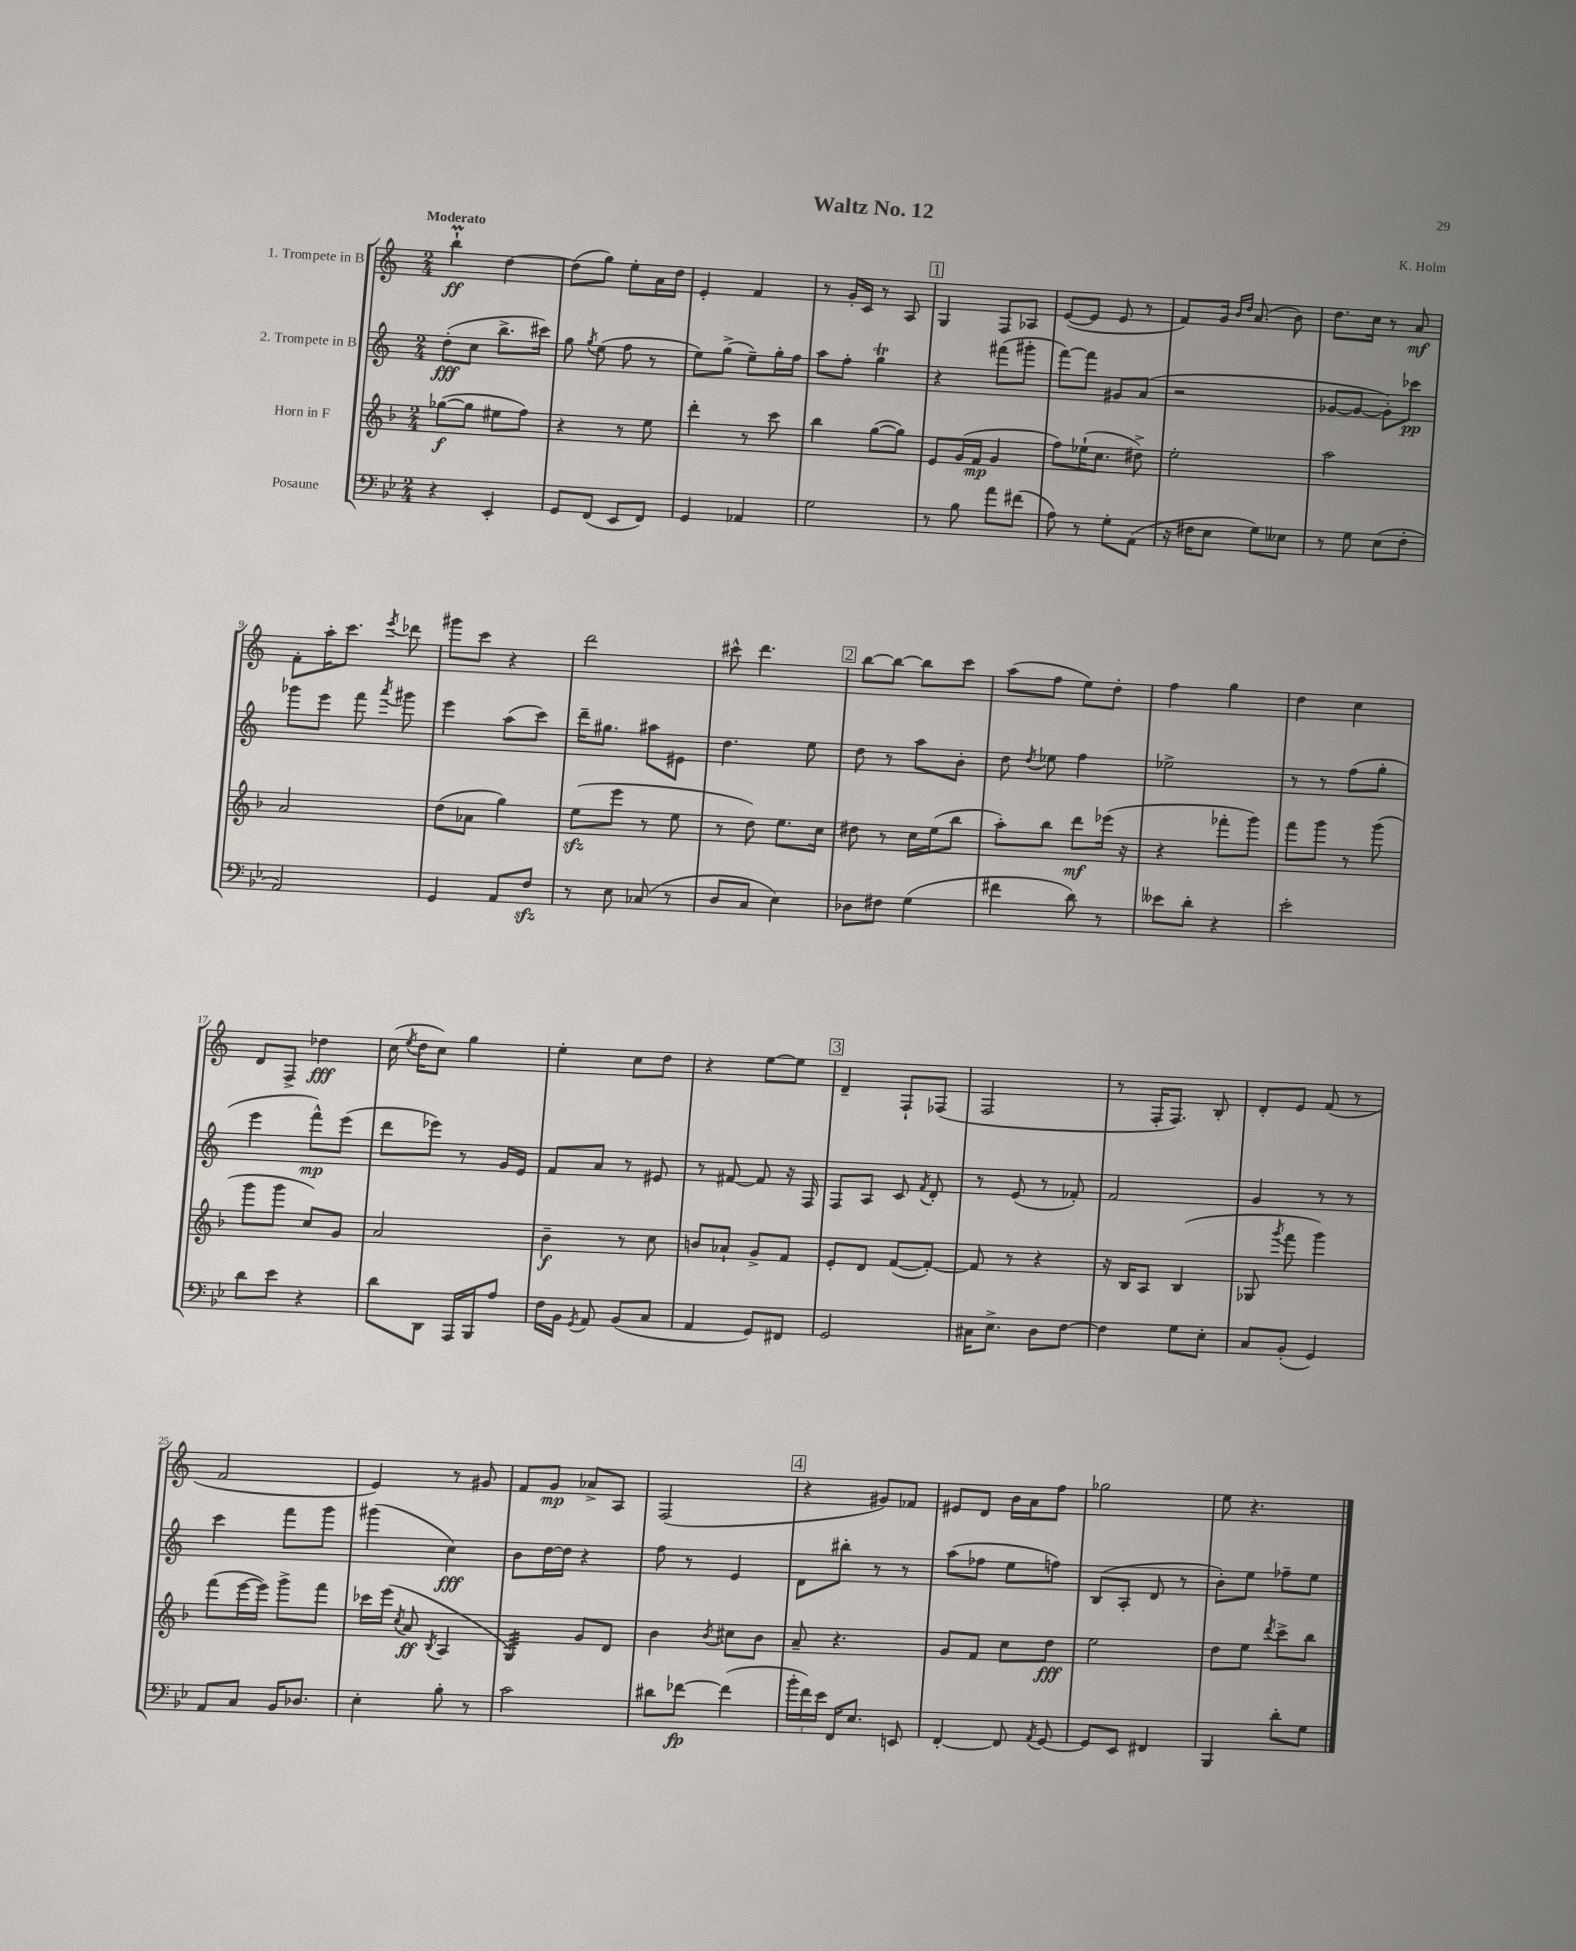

**kern	**kern	**kern	**kern
*staff4	*staff3	*staff2	*staff1
*clefF4	*clefG2	*clefG2	*clefG2
*k[b-e-]	*k[b-]	*k[]	*k[]
*M2/4	*M2/4	*M2/4	*M2/4
4r	([8gg-	(8dd'	4bb`
.	8gg-]	8cc	.
4EE-'	8ee#	8.bb^	[4dd
.	8ff)	.	.
.	.	16ccc#)	.
=	=	=	=
8GG	4r	8gg	(8dd]
.	.	8qgg	.
(8FF	.	(8ee	8gg)
8EE-	8r	8ff	8ee'
8FF)	8ee	8r	16a
.	.	.	16dd
=	=	=	=
4GG	4ddd'	8ee)	4e'
.	.	(8gg^	.
4AA-	8r	8ee~)	4f
.	8ccc	16gg'	.
.	.	16ff	.
=	=	=	=
2G	4bb-	8aa	8r
.	.	8ff'	16g'
.	.	.	16c
.	([8gg	4gg	8r
.	8gg])	.	8A
=	=	=	=
8r	8e	4r	4G
8B-	(16g	.	.
.	16f	.	.
8a	4g	(8fff#	8F
(8f#	.	8ggg#'	8A-
=	=	=	=
8A)	8ff)	[8fff)	([8e
8r	(16ee-`	8fff]	8e]
.	8.cc	.	.
8G'	.	8g#	8e
(8AA	8dd#^)	(8a	8r
=	=	=	=
16r	2ee'	2r	8f)
16F#	.	.	.
8E-	.	.	16g
.	.	.	16qqb
.	.	.	16qqdd
.	.	.	(8.a
8G)	.	.	.
8E--	.	.	8b)
=	=	=	=
8r	2aa	[8g-	8.dd
8G	.	8g-_	.
.	.	.	16cc
(8E-	.	8g-'])	8r
8F'	.	8ccc-	8a
=	=	=	=
2AA)	2a	8ggg-	8f'
.	.	8eee	16aa'
.	.	.	8.ccc
.	.	8fff	.
.	.	8qaaa	8qeee
.	.	8ggg#	8ddd-
=	=	=	=
4GG	(8dd	4eee	8ggg#
.	8a-	.	8ccc
8AA	4gg)	(8aa	4r
8F	.	8ccc)	.
=	=	=	=
8r	(8ee	16ddd~	2ddd
.	.	8.gg#	.
8E-	8eee	.	.
(8C-	8r	8aa#	.
8r	8ee	8e#	.
=	=	=	=
8D	8r	4.dd	8ccc#^^
8C	8dd)	.	4.ddd
4E-)	8.ee	.	.
.	.	8ee	.
.	16cc	.	.
=	=	=	=
8D-	8dd#	8dd	[8bb
8F#	8r	8r	8bb_
(4G	16cc	8aa	8bb]
.	(16ee	.	.
.	8bb-	8b'	8ccc
=	=	=	=
4f#	8aa')	8dd	(8aa
.	.	8qdd	.
.	8bb-	8ee-	8ff
8d)	8ddd	4ff	8ee)
8r	(16eee-	.	8dd'
.	16r	.	.
=	=	=	=
8e--	4r	2ee-^	4ff
8d'	.	.	.
4r	8fff-'	.	4gg
.	8ggg)	.	.
=	=	=	=
2e-'	8fff	8r	4dd
.	8ggg	8r	.
.	8r	(8ff	4cc
.	(8ggg	8gg'	.
=	=	=	=
8d	8ggg	4eee	8d
8e-	8ggg	.	8F^
4r	8cc)	8fff^^)	4dd-
.	8g	(8eee	.
=	=	=	=
8d	2a	8ddd	(16cc
.	.	.	8qee
.	.	.	16dd
8DD	.	8eee-)	8cc)
16AAA	.	8r	4gg
16BBB-	.	.	.
8A	.	16g	.
.	.	16e	.
=	=	=	=
16F	4b-~	8f	4ee'
16BB-	.	.	.
8qGG	.	.	.
8AA	.	8a	.
(8BB-	8r	8r	8cc
8C	8cc	8e#	8dd
=	=	=	=
4AA	8b	8r	4r
.	8a-`	[8f#	.
8GG)	8g^	8f#]	[8ee
8FF#	8f	16r	8ee]
.	.	16F	.
=	=	=	=
2GG	8e'	8F	4d~
.	8d	8A	.
.	([8f	8c	8F`
.	.	8qf	.
.	8f'_)	8d'	(8F-
=	=	=	=
16C#	8f]	8r	2F
8.E-^	.	.	.
.	8r	(8e	.
8D	4r	8r	.
[8F	.	8f-')	.
=	=	=	=
4F]	16r	2f	8r
.	16B-	.	.
.	8A	.	16F'
.	.	.	8.F)
8G	(4B-	.	.
8E-'	.	.	8B'
=	=	=	=
8C	8G-	4g	8d'
.	8qggg	.	.
(8BB-'	8fff	.	8e
4GG)	4ggg)	8r	(8f
.	.	8r	8r
=	=	=	=
8AA	(8fff	4ccc	2f
8C	[16eee	.	.
.	16eee])	.	.
16BB-	8ggg^	8fff	.
8.D-	.	.	.
.	8fff	8ggg	.
=	=	=	=
4E-'	16ccc-	(4ggg#	4e)
.	(16eee	.	.
.	8qcc	.	.
.	8a	.	.
.	8qB-	.	.
8B-'	4A	4cc)	8r
8r	.	.	8g#
=	=	=	=
2c	4G)	8b	8f
.	.	[16dd	8g
.	.	16dd]	.
.	8g	4r	8a-^
.	8d	.	8A
=	=	=	=
8d#	4b-	8ff	(2F
[8f-	.	8r	.
.	8qb-	.	.
(4f-]	8cc#	4e	.
.	8b-	.	.
=	=	=	=
24b-'	8a~	8d	4r
24f)	.	.	.
24e-	.	.	.
16FF	4.r	8bb#'	.
8.E-	.	.	.
.	.	8r	8g#)
8EE	.	8r	8f-
=	=	=	=
[4FF'	8g	(8aa	8e#
.	8f	8ff-	8d
8FF]	8cc	8ee	16b
.	.	.	16a
8qAA	.	.	.
[8GG	8dd	8ff)	8ff
=	=	=	=
8GG]	2ee	(8B	2gg-
8EE-	.	8A'	.
4FF#	.	8d	.
.	.	8r	.
=	=	=	=
4BBB-	8dd	8b')	8ee
.	8ee	8ee	4.r
.	8qddd	.	.
8d'	8ccc^	8ff-~	.
8G	8bb-	8ee	.
==	==	==	==
*-	*-	*-	*-
